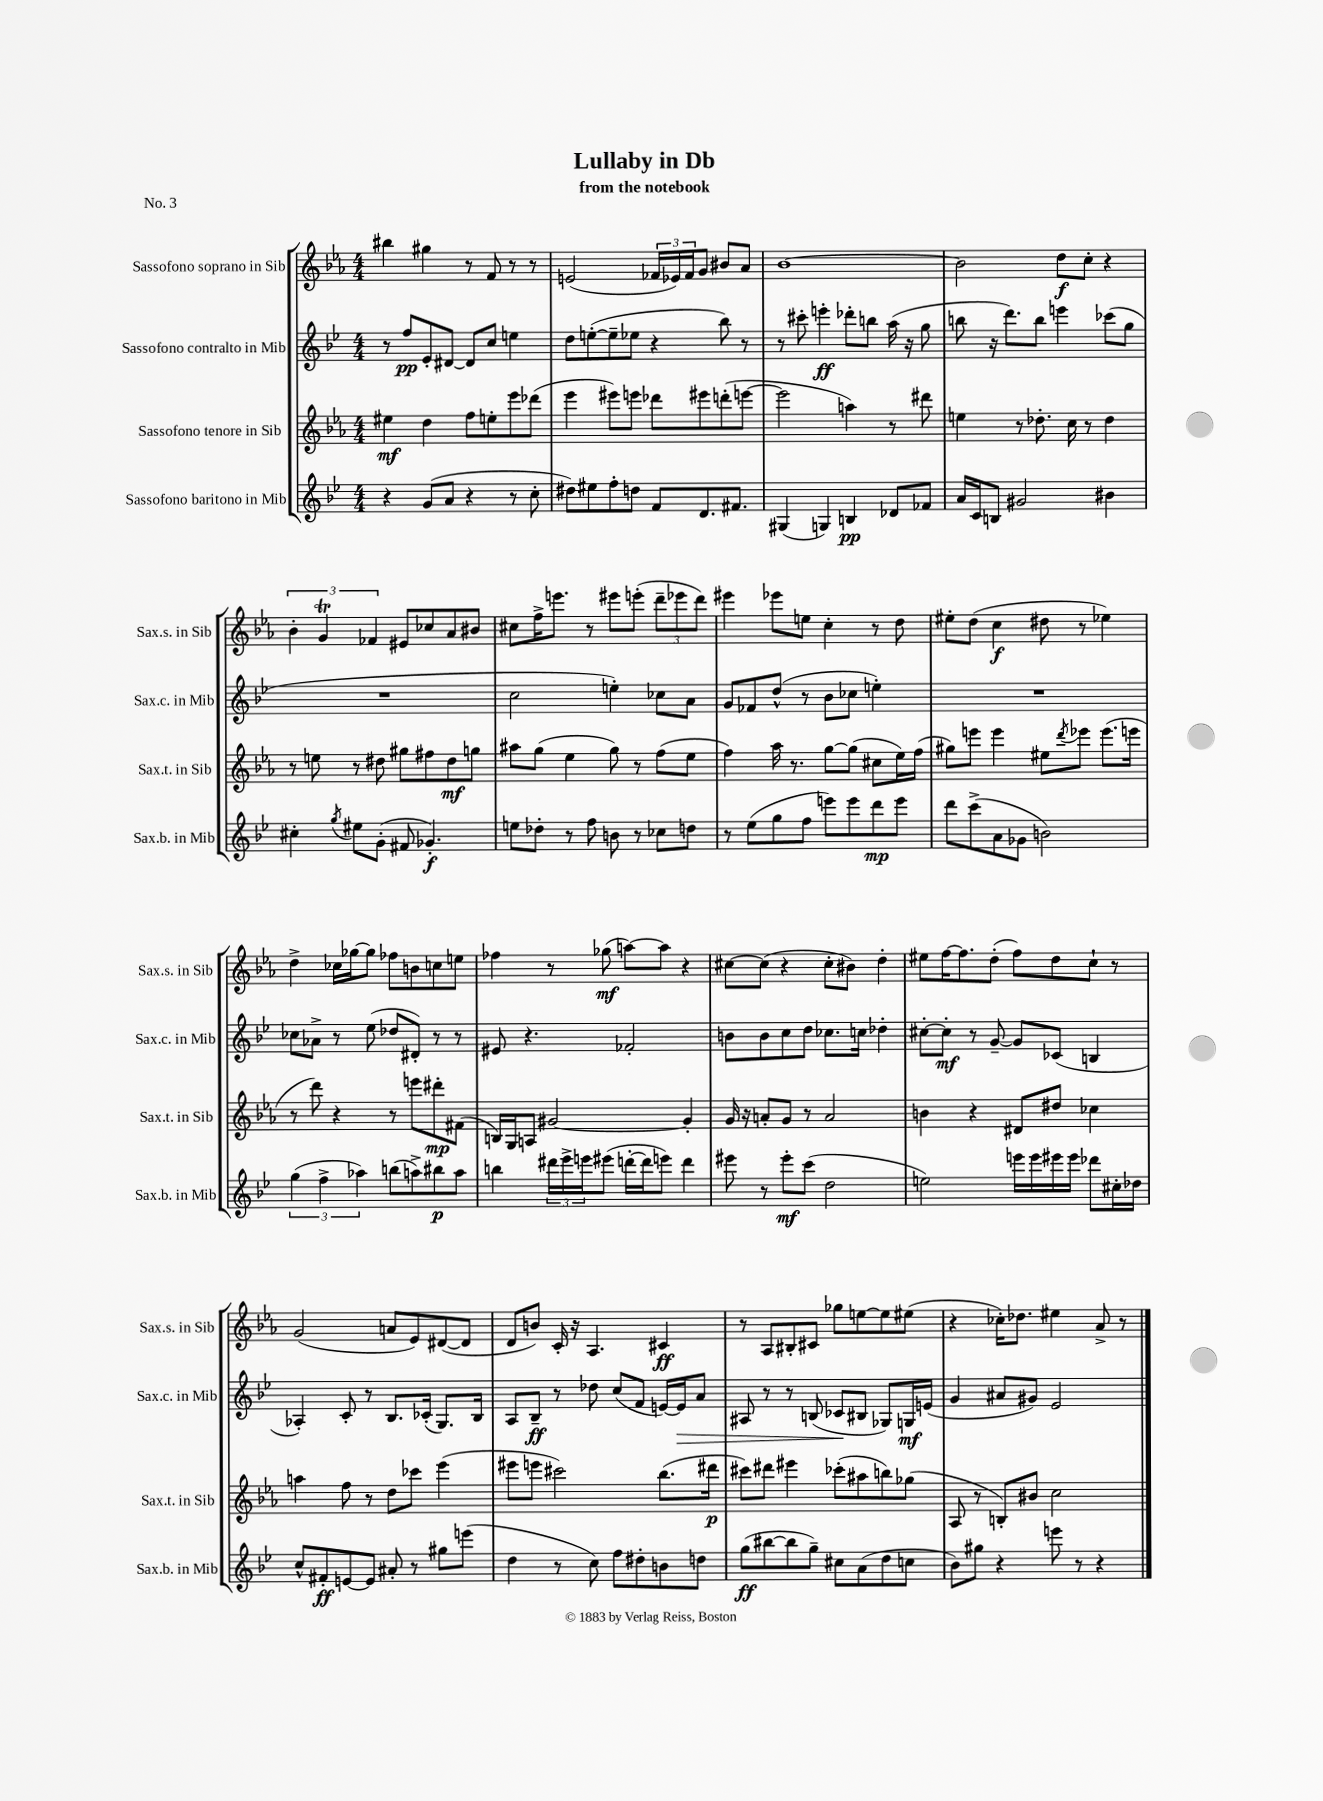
\header { title = "Lullaby in Db" subtitle = "from the notebook" piece = "No. 3" }
<<
\new StaffGroup <<
\new Staff = "s0" \with { instrumentName = "Sassofono soprano in Sib" shortInstrumentName = "Sax.s. in Sib" } {
    \clef treble \key ees \major \numericTimeSignature \time 4/4
    bis''4 gis''4 r8 f'8 r8 r8 |
    e'2( \tuplet 3/2 { fes'16 ees'16) fes'16 } g'8 bis'8 aes'8 |
    bes'1~ |
    bes'2 d''8\f c''8-. r4 |
    \tuplet 3/2 { bes'4-. g'4\trill fes'4 } eis'8 ces''8 aes'8 bis'8 |
    cis''8 f''16-> e'''8. r8 eis'''8 e'''8-.( \tuplet 3/2 { d'''8-- ees'''8 d'''8) } |
    eis'''4 ees'''8 e''8 c''4-. r8 d''8 |
    eis''8-. d''8( c''4\f dis''8 r8 ees''4) |
    d''4-> ces''16 ges''16~ ges''8 fes''8 b'8 c''8 e''8 |
    fes''4 r8 ges''8\mf( a''8~) a''8 r4 |
    cis''8~ cis''8( r4 cis''8-. bis'8) d''4-. |
    eis''8 f''16~ f''8. d''8-.( f''8) d''8 c''8-! r8 |
    g'2( a'8 ees'8) dis'8~( dis'8 |
    d'8 b'8) c'16-. r16 aes4. cis'4\ff |
    r8 aes8 bis8-. cis'8 ges''8 e''8~ e''8 eis''8( |
    r4 ces''16-.) des''8. eis''4 aes'8-> r8 \bar "|." |
}
\new Staff = "s1" \with { instrumentName = "Sassofono contralto in Mib" shortInstrumentName = "Sax.c. in Mib" } {
    \clef treble \key bes \major \numericTimeSignature \time 4/4
    r8 f''8\pp ees'8-. dis'8~ dis'8 c''8 e''4 |
    d''8 e''8~-.( e''8-- ees''8 r4 bes''8) r8 |
    r8 cis'''8-. e'''4-.\ff des'''8-. b''8 a''16( r16 g''8 |
    b''8 r16 d'''8.) b''8 e'''4 ces'''8( g''8 |
    R1 |
    c''2 e''4-.) ces''8 a'8 |
    g'8 fes'8 d''8-^( r8 bes'8 ces''8 e''4-.) |
    R1 |
    ces''8 aes'8-> r8 ees''8( des''8 dis'8-.) r8 r8 |
    eis'8 r4. fes'2-. |
    b'8 b'8 c''8 d''8 ces''8. c''16 des''4-. |
    cis''8~-. cis''8-.\mf r8 g'8~-- g'8 ces'8( b4 |
    aes4-.) c'8-. r8 bes8. ces'16-.( g8.) bes16 |
    a8 bes8--\ff r8 des''8 c''8( f'8 e'16~) e'16\> a'8 |
    ais8 r8 r8 b8( ces'8\! bis8 ges8) g16\mf e'16( |
    g'4 ais'8 gis'8) ees'2 \bar "|." |
}
\new Staff = "s2" \with { instrumentName = "Sassofono tenore in Sib" shortInstrumentName = "Sax.t. in Sib" } {
    \clef treble \key ees \major \numericTimeSignature \time 4/4
    eis''4\mf d''4 f''8 e''8-. ees'''8 des'''8( |
    ees'''4 eis'''8) e'''8 des'''8 eis'''8 d'''8-.( e'''8~ |
    e'''2 a''4) r8 dis'''8 |
    e''4 r8 des''8.-. c''16 r8 des''4 |
    r8 e''8 r8 dis''8 gis''8 fis''8 dis''8\mf g''8 |
    ais''8 g''8( ees''4 g''8) r8 f''8( ees''8 |
    f''4) aes''16 r8. g''8~ g''8( cis''8 ees''16) f''16( |
    gis''8) e'''8 e'''4 eis''8 \acciaccatura { d'''8 } ees'''8 ees'''8.( e'''16 |
    r8 d'''8) r4 r8 e'''8 dis'''8-.\mp fis'8( |
    b16) g16 a8 gis'2~ gis'4-. |
    g'16 r16 a'8-. g'8 r8 a'2 |
    b'4 r4 dis'8 dis''8 ces''4 |
    a''4 f''8 r8 d''8 ces'''8 ees'''4( |
    eis'''8 e'''8 cis'''2) bes''8.( dis'''16\p |
    cis'''8) dis'''8 eis'''4 ces'''8-.( ais''8 b''8) ges''8( |
    aes8 r8 b8-.) bis'8 c''2 \bar "|." |
}
\new Staff = "s3" \with { instrumentName = "Sassofono baritono in Mib" shortInstrumentName = "Sax.b. in Mib" } {
    \clef treble \key bes \major \numericTimeSignature \time 4/4
    r4 g'8( a'8 r4 r8 c''8-. |
    dis''8) eis''8 f''8-. d''8 f'8 d'8. fis'8. |
    gis4( g4) b4\pp des'8 fes'8 |
    a'16 c'16 b8 gis'2 bis'4 |
    cis''4-. \acciaccatura { g''8 } eis''8 g'8-.( fis'8 ges'4.-.\f) |
    e''8 des''8-. r8 f''8 b'8 r8 ces''8 d''8 |
    r8 ees''8( g''8 f''8 e'''8) e'''8 d'''8\mp e'''8 |
    d'''8 c'''8->( a'8 ges'8 b'2) |
    \tuplet 3/2 { g''4( f''4-> aes''4) } b''8( a''8->) bis''8\p a''8 |
    b''4 \tuplet 3/2 { dis'''16 ees'''16-> e'''16 } eis'''8( d'''16~-. d'''16 e'''8) d'''4 |
    eis'''8 r8 eis'''8-.\mf c'''8( d''2 |
    e''2) e'''16 e'''16 eis'''16 eis'''16 des'''8 cis''16-. des''16 |
    c''8-^ fis'8-.\ff e'8~ e'8 ais'8-. r8 gis''8 e'''8( |
    d''4 r8 c''8) f''8 dis''8-. b'8 d''8 |
    g''8\ff( bis''8~ bis''8 g''8--) cis''8 a'8( d''8 c''8 |
    bes'8) gis''8 r4 e'''8 r8 r4 \bar "|." |
}
>>
>>
\layout { \context { \Score \remove "Bar_number_engraver" } }
